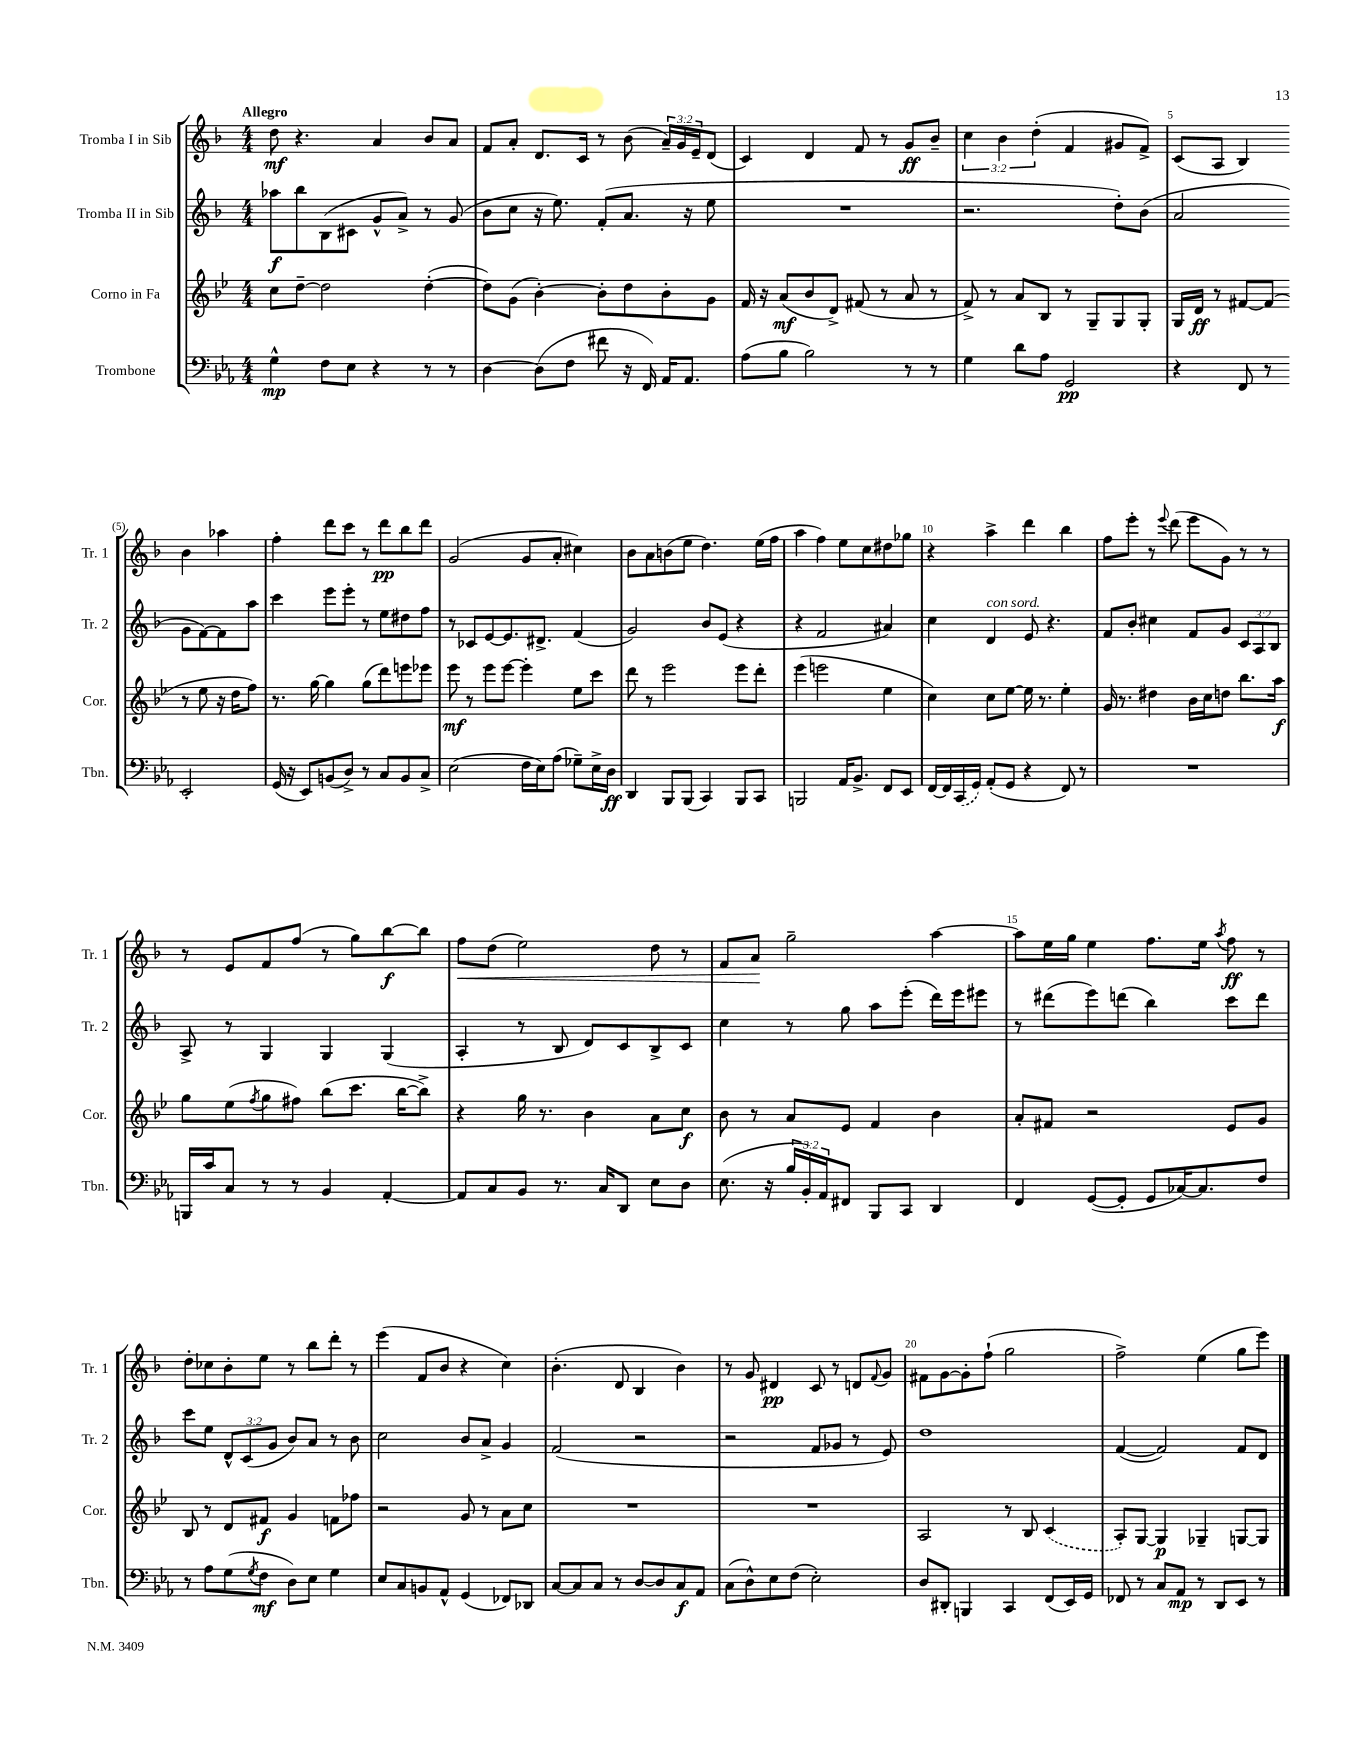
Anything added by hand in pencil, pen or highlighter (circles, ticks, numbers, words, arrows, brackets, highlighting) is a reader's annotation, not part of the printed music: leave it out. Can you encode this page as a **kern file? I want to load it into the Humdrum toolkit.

**kern	**dynam	**kern	**dynam	**kern	**dynam	**kern	**dynam
*part4	*part4	*part3	*part3	*part2	*part2	*part1	*part1
*staff4	*staff4	*staff3	*staff3	*staff2	*staff2	*staff1	*staff1
*I"Trombone	*	*I"Corno in Fa	*	*I"Tromba II in Sib	*	*I"Tromba I in Sib	*
*I'Tbn.	*	*I'Cor.	*	*I'Tr. 2	*	*I'Tr. 1	*
*clefF4	*	*clefG2	*	*clefG2	*	*clefG2	*
*k[b-e-a-]	*	*k[b-e-]	*	*k[b-]	*	*k[b-]	*
*M4/4	*	*M4/4	*	*M4/4	*	*M4/4	*
=1	=1	=1	=1	=1	=1	=1	=1
!	!	!	!	!	!	!LO:TX:a:B:t=Allegro	!
4G^^\	mp	8cc\L	.	8aa-X\L	f	8dd\	mf
.	.	[8dd~\J	.	8bb-\	.	4.r	.
8F\L	.	2dd\]	.	(8B-\	.	.	.
8E-\J	.	.	.	8c#X\J	.	.	.
4r	.	.	.	8g^^/L	.	4a/	.
.	.	.	.	8a^/J)	.	.	.
8r	.	([4dd'\	.	8r	.	8b-/L	.
8r	.	.	.	(8g/	.	8a/J	.
=2	=2	=2	=2	=2	=2	=2	=2
[4D\	.	8dd\L])	.	8b-\L	.	8f/L	.
.	.	(8g\J	.	8cc\J	.	8a'/J	.
(8D\L]	.	[4b-'\)	.	16r	.	8.d/L	.
.	.	.	.	8.ee\)	.	.	.
8F\J	.	.	.	.	.	.	.
.	.	.	.	.	.	16c/Jk	.
8f#X\	.	8b-'\L]	.	(8f'/L	.	8r	.
16r	.	8dd\	.	8.a/J	.	(8b-\	.
16FF/)	.	.	.	.	.	.	.
16AA-/KL	.	8b-'\	.	.	.	24a~/LL)	.
.	.	.	.	.	.	24g/	.
8.AA-/J	.	.	.	16r	.	.	.
.	.	.	.	.	.	24e~/J	.
.	.	8g\J	.	8ee\	.	(8d/J	.
=3	=3	=3	=3	=3	=3	=3	=3
(8A-\L	.	16f/	.	1r	.	4c/)	.
.	.	16r	.	.	.	.	.
8B-\J	.	(8a/L	mf	.	.	.	.
2B-\)	.	8b-/	.	.	.	4d/	.
.	.	8d^/J)	.	.	.	.	.
.	.	(8f#X/	.	.	.	8f/	.
.	.	8r	.	.	.	8r	.
8r	.	8a/	.	.	.	8g/L	ff
8r	.	8r	.	.	.	8b-~/J	.
=4	=4	=4	=4	=4	=4	=4	=4
4G\	.	8f^/)	.	2.r	.	6cc\	.
.	.	8r	.	.	.	.	.
.	.	.	.	.	.	6b-\	.
8d\L	.	8a/L	.	.	.	.	.
.	.	.	.	.	.	(6dd'\	.
8A-\J	.	8B-/J	.	.	.	.	.
2GG/	pp	8r	.	.	.	4f/	.
.	.	8G~/L	.	.	.	.	.
.	.	8G/	.	8dd'\L)	.	8g#X/L	.
.	.	8G'/J	.	(8b-\J	.	8f^/J)	.
=5	=5	=5	=5	=5	=5	=5	=5
4r	.	16G/LL	.	2a/	.	(8c/L	.
.	.	16d/JJ	ff	.	.	.	.
.	.	8r	.	.	.	8A/J	.
8FF/	.	[8f#X/L	.	.	.	4B-/)	.
8r	.	(8f#/J]	.	.	.	.	.
2EE-'/	.	8r	.	8g\L	.	4b-\	.
.	.	8ee-\	.	[8f\)	.	.	.
.	.	16r	.	8f\]	.	4aa-X\	.
.	.	16dd\KL	.	.	.	.	.
.	.	8ff\J)	.	8aa\J	.	.	.
!!LO:LB:g=z
=6	=6	=6	=6	=6	=6	=6	=6
(16GG/	.	8.r	.	4ccc\	.	4ff'\	.
16r	.	.	.	.	.	.	.
8EE-/L)	.	.	.	.	.	.	.
.	.	[16gg\	.	.	.	.	.
(8BBn/	.	4gg\]	.	8eee\L	.	8ddd\L	.
8D^/J)	.	.	.	8eee'\J	.	8ccc\J	.
8r	.	(8gg\L	.	8r	.	8r	.
8C/L	.	8ddd\)	.	8ee\L	.	8ddd\L	pp
8BB/	.	8eeen\	.	8dd#X\	.	8bb-\	.
8C^/J	.	8eee-X\J	.	8ff\J	.	8ddd\J	.
=7	=7	=7	=7	=7	=7	=7	=7
(2E-\	.	8eee-\	mf	8r	.	(2g/	.
.	.	8r	.	8c-X/L	.	.	.
.	.	8eee-\L	.	[8e/	.	.	.
.	.	[8eee-\J	.	8.e/]	.	.	.
16F\LL	.	4eee-'\]	.	.	.	8g/L	.
16E-\J)	.	.	.	8.d#X^/J	.	.	.
(8A-\J	.	.	.	.	.	8a'/J	.
8G-X~\L)	.	8ee-\L	.	(4f/	.	4cc#X\)	.
16E-^\L	.	8ccc\J	.	.	.	.	.
16D\JJ	ff	.	.	.	.	.	.
=8	=8	=8	=8	=8	=8	=8	=8
4DD/	.	8ddd\	.	2g/)	.	8b-\L	.
.	.	8r	.	.	.	8a\	.
8BBB-/L	.	2eee-\	.	.	.	(8bn\	.
(8BBB-/J	.	.	.	.	.	8ee\J	.
4CC/)	.	.	.	8b-/L	.	4.dd\)	.
.	.	.	.	(8e/J	.	.	.
8BBB-/L	.	8eee-\L	.	4r	.	.	.
8CC/J	.	8ddd'\J	.	.	.	(16ee\LL	.
.	.	.	.	.	.	16ff\JJ	.
=9	=9	=9	=9	=9	=9	=9	=9
2BBBn/	.	(4eee-\	.	4r	.	4aa\	.
.	.	2eeen\	.	2f/	.	4ff\)	.
16AA-/KL	.	.	.	.	.	8ee\L	.
8.BB-^/J	.	.	.	.	.	.	.
.	.	.	.	.	.	8cc\	.
8FF/L	.	4ee-\	.	4a#X/)	.	8dd#X\	.
8EE-/J	.	.	.	.	.	8gg-X\J	.
=10	=10	=10	=10	=10	=10	=10	=10
[16FF/LL	.	4cc\)	.	4cc\	.	4r	.
16FF/]	.	.	.	.	.	.	.
(16CC/	.	.	.	.	.	.	.
16GG/JJ)	.	.	.	.	.	.	.
!	!	!	!	!LO:TX:a:i:t=con sord.	!	!	!
(8AA-'/L	.	8cc\L	.	4d/	.	4aa^\	.
8GG/J	.	[8ee-\J	.	.	.	.	.
4r	.	16ee-\]	.	8e/	.	4ddd\	.
.	.	8.r	.	.	.	.	.
.	.	.	.	4.r	.	.	.
8FF/)	.	4ee-'\	.	.	.	4bb-\	.
8r	.	.	.	.	.	.	.
=11	=11	=11	=11	=11	=11	=11	=11
1r	.	16g/	.	8f/L	.	8ff\L	.
.	.	8.r	.	.	.	.	.
.	.	.	.	8b-'/J	.	8eee'\J	.
.	.	4dd#X\	.	4cc#X\	.	8r	.
.	.	.	.	.	.	8qqeee/	.
.	.	.	.	.	.	(8ddd\	.
.	.	16b-\LL	.	8f/L	.	8eee\L	.
.	.	16cc\J	.	.	.	.	.
.	.	8ddn\J	.	8g/J	.	8g\J)	.
.	.	8.bb-\L	.	12c/L	.	8r	.
.	.	.	.	12A/	.	.	.
.	.	.	.	.	.	8r	.
.	.	.	.	12B-/J	.	.	.
.	.	16aa\Jk	f	.	.	.	.
!!LO:LB:g=z
=12	=12	=12	=12	=12	=12	=12	=12
16BBBn/LL	.	8gg\L	.	8A^/	.	8r	.
16c/J	.	.	.	.	.	.	.
8C/J	.	(8ee-\	.	8r	.	8e/L	.
.	.	8qff/	.	.	.	.	.
8r	.	8gg\	.	4G/	.	8f/	.
8r	.	8ff#X\J)	.	.	.	(8ff/J	.
4BB-/	.	(8bb-\L	.	4G/	.	8r	.
.	.	8.ccc\J	.	.	.	8gg\L)	.
[4AA-'/	.	.	.	(4G/	.	[8bb-\	f
.	.	[16bb-\KL	.	.	.	.	.
.	.	8bb-^\J])	.	.	.	8bb-\J]	.
=13	=13	=13	=13	=13	=13	=13	=13
!	!	!	!	!	!	!	!LO:HP:b
8AA-/L]	.	4r	.	4A'/	.	8ff\L	<
8C/	.	.	.	.	.	(8dd\J	.
8BB-/J	.	16gg\	.	8r	.	2ee\)	.
.	.	8.r	.	.	.	.	.
8.r	.	.	.	8B-/	.	.	.
.	.	4b-\	.	8d/L)	.	.	.
16C/KL	.	.	.	.	.	.	.
8DD/J	.	.	.	8c/	.	.	.
8E-\L	.	8a\L	.	8B-^/	.	8dd\	.
8D\J	.	8cc\J	f	8c/J	.	8r	.
=14	=14	=14	=14	=14	=14	=14	=14
(8.E-\	.	8b-\	.	4cc\	.	8f/L	.
.	.	8r	.	.	.	8a/J	.
16r	.	.	.	.	.	.	.
24B-/LL	.	8a/L	.	8r	.	2gg~\	[
24BB-'/)	.	.	.	.	.	.	.
24AA-/J	.	.	.	.	.	.	.
8FF#X/J	.	8e-/J	.	8gg\	.	.	.
8BBB-/L	.	4f/	.	8aa\L	.	.	.
8CC/J	.	.	.	(8eee'\J	.	.	.
4DD/	.	4b-\	.	16ddd\LL)	.	[4aa\	.
.	.	.	.	16eee\J	.	.	.
.	.	.	.	8eee#X\J	.	.	.
=15	=15	=15	=15	=15	=15	=15	=15
4FF/	.	8a'/L	.	8r	.	8aa\L]	.
.	.	8f#X/J	.	(8ddd#X\L	.	16ee\L	.
.	.	.	.	.	.	16gg\JJ	.
([8GG/L	.	2r	.	8eee\)	.	4ee\	.
8GG'/J]	.	.	.	(8dddn\J	.	.	.
8GG/L	.	.	.	4bb-\)	.	8.ff\L	.
[16C-X/K)	.	.	.	.	.	.	.
8.C-/]	.	.	.	.	.	16ee\Jk	.
.	.	.	.	.	.	8qaa/	.
.	.	8e-/L	.	8ccc\L	.	8ff\	ff
8F/J	.	8g/J	.	8ddd\J	.	8r	.
!!LO:LB:g=z
=16	=16	=16	=16	=16	=16	=16	=16
8r	.	8B-/	.	8ccc\L	.	8dd'\L	.
8A-\L	.	8r	.	8ee\J	.	8cc-X\	.
(8G\	.	8d/L	.	12d^^/L	.	8b-'\	.
.	.	.	.	(12c/	.	.	.
8qG/	.	.	.	.	.	.	.
8F\J	mf	8f#X/J	f	.	.	8ee\J	.
.	.	.	.	12g/J	.	.	.
8D\L)	.	4g/	.	8b-/L)	.	8r	.
8E-\J	.	.	.	8a/J	.	8bb-\L	.
4G\	.	8fn\L	.	8r	.	8ddd'\J	.
.	.	8ff-X\J	.	8b-\	.	8r	.
=17	=17	=17	=17	=17	=17	=17	=17
8E-/L	.	2r	.	2cc\	.	(4eee\	.
8C/	.	.	.	.	.	.	.
8BBn/	.	.	.	.	.	8f/L	.
8AA-^^/J	.	.	.	.	.	8b-/J	.
(4GG/	.	8g/	.	8b-/L	.	4r	.
.	.	8r	.	8a^/J	.	.	.
8FF-X/L)	.	8a\L	.	4g/	.	4cc\)	.
8DD-X/J	.	8cc\J	.	.	.	.	.
=18	=18	=18	=18	=18	=18	=18	=18
[8C/L	.	1r	.	(2f/	.	(4.b-'\	.
8C/]	.	.	.	.	.	.	.
8C/J	.	.	.	.	.	.	.
8r	.	.	.	.	.	8d/	.
[8D/L	.	.	.	2r	.	4B-/	.
8D/]	.	.	.	.	.	.	.
8C/	f	.	.	.	.	4b-\)	.
8AA-/J	.	.	.	.	.	.	.
=19	=19	=19	=19	=19	=19	=19	=19
(8C\L	.	1r	.	2r	.	8r	.
8D^^\)	.	.	.	.	.	8g/	.
8E-\	.	.	.	.	.	4d#X/	pp
(8F\J	.	.	.	.	.	.	.
2E-'\)	.	.	.	8f/L	.	8c/	.
.	.	.	.	8g-X/J	.	8r	.
.	.	.	.	8r	.	8dn/L	.
.	.	.	.	.	.	8qqf/	.
.	.	.	.	8e/)	.	8g/J	.
=20	=20	=20	=20	=20	=20	=20	=20
8D/L	.	2A/	.	1dd	.	8f#X\L	.
8DD#X'/J	.	.	.	.	.	[8g\	.
4BBBn/	.	.	.	.	.	8g'\]	.
.	.	.	.	.	.	(8ff`\J	.
4CC/	.	8r	.	.	.	2gg\	.
.	.	8B-/	.	.	.	.	.
(8FF/L	.	(4c/	.	.	.	.	.
16EE-/L)	.	.	.	.	.	.	.
16GG/JJ	.	.	.	.	.	.	.
=21	=21	=21	=21	=21	=21	=21	=21
8FF-X/	.	8A'/L)	.	([4f/	.	2ff^\)	.
8r	.	[8G/J	.	.	.	.	.
8C/L	.	4G/]	p	2f/])	.	.	.
8AA-/J	mp	.	.	.	.	.	.
8r	.	4G-X~/	.	.	.	(4ee\	.
8DD/L	.	.	.	.	.	.	.
8EE-/J	.	[8Gn/L	.	8f/L	.	8gg\L	.
8r	.	8G/J]	.	8d/J	.	8eee\J)	.
==	==	==	==	==	==	==	==
*-	*-	*-	*-	*-	*-	*-	*-
